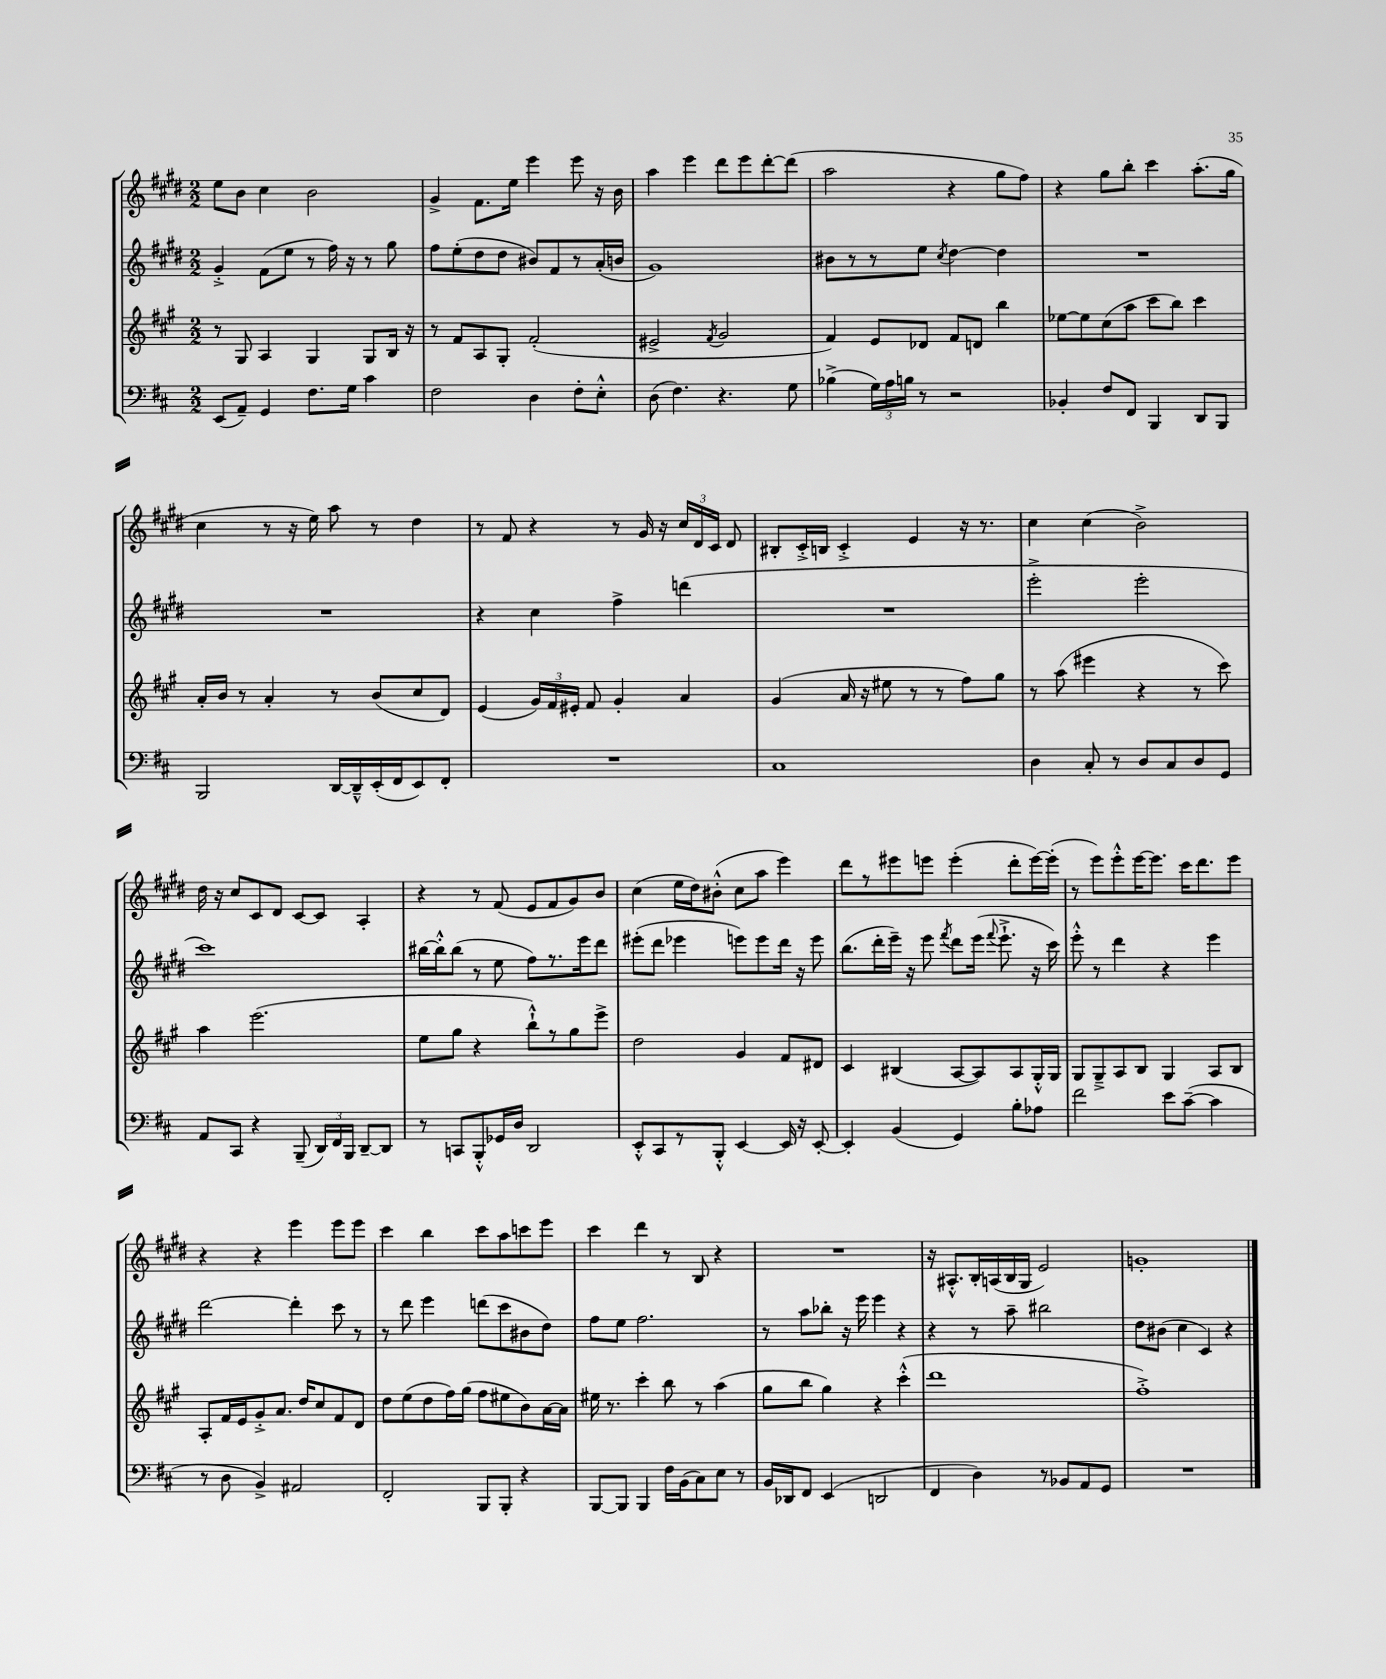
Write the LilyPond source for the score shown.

<<
\new StaffGroup <<
\new Staff = "s0" {
    \clef treble \key e \major \numericTimeSignature \time 2/2
    \autoBeamOff e''8[ b'8] cis''4 b'2 |
    gis'4-> fis'8.[ e''16] e'''4 e'''8 r16 b'16 |
    a''4 e'''4 dis'''8[ e'''8 dis'''8~-. dis'''8]( |
    a''2 r4 gis''8[ fis''8]) |
    r4 gis''8[ b''8]-. cis'''4 a''8.[-.( gis''16] |
    cis''4 r8 r16 e''16) a''8 r8 dis''4 |
    r8 fis'8 r4 r8 gis'16 r16 \tuplet 3/2 { cis''16[ dis'16 cis'16] } dis'8 |
    bis8[-. cis'16-.-> b16] cis'4-.-> e'4 r16 r8. |
    cis''4 cis''4( b'2->) |
    dis''16 r16 cis''8[ cis'8 dis'8] cis'8[~ cis'8] a4-. |
    r4 r8 fis'8( e'8[ fis'8 gis'8) b'8] |
    cis''4( e''16[ dis''16) bis'8]-.-^( cis''8[ a''8] e'''4) |
    dis'''8[ r8 eis'''8 e'''8] e'''4-.( dis'''8[-. e'''16~) e'''16]-.( |
    r8 e'''8[) e'''8-.-^ e'''16~ e'''8.] cis'''16[ dis'''8. e'''8] |
    r4 r4 e'''4 e'''8[ e'''8] |
    cis'''4 b''4 cis'''8[ a''8 c'''8 e'''8] |
    cis'''4 dis'''4 r8 b8 r4 |
    R1 |
    r16 ais8.[-.-^ b16-. a16( b16 gis16] e'2) |
    g'1-. \bar "|." |
}
\new Staff = "s1" {
    \clef treble \key e \major \numericTimeSignature \time 2/2
    \autoBeamOff gis'4-.-> fis'8[( e''8] r8 fis''16) r16 r8 gis''8 |
    fis''8[ e''8-.( dis''8 dis''8] bis'8[) fis'8 r8 a'16-.( b'16] |
    gis'1) |
    bis'8[ r8 r8 e''8] \acciaccatura { cis''8 } dis''4~ dis''4 |
    R1 |
    R1 |
    r4 cis''4 fis''4-> d'''4( |
    R1 |
    e'''2-.-> e'''2-. |
    cis'''1) |
    bis''16[~ bis''16-.-^ bis''8]( r8 e''8 fis''8[) r8. e'''16 dis'''8] |
    eis'''8[-.( dis'''8] ees'''4 e'''8[) e'''8 dis'''16] r16 e'''8 |
    b''8.[( dis'''16-. e'''16]--) r16 e'''8 \acciaccatura { fis'''8 } dis'''8[ e'''16]( \appoggiatura { fis'''8 } e'''8.-!-> r16 cis'''16) |
    e'''8-.-^ r8 dis'''4 r4 e'''4 |
    dis'''2~ dis'''4-. cis'''8 r8 |
    r8 dis'''8 e'''4 d'''8[( cis'''8 bis'8 dis''8]) |
    fis''8[ e''8] fis''2. |
    r8 a''8[ bes''8]-. r16 e'''16 e'''4 r4 |
    r4 r8 a''8-- bis''2 |
    dis''8[ bis'8]( cis''4 cis'4) r4 \bar "|." |
}
\new Staff = "s2" {
    \clef treble \key a \major \numericTimeSignature \time 2/2
    \autoBeamOff r8 gis8 a4 gis4 gis8[ b16] r16 |
    r8 fis'8[ a8 gis8]-. fis'2-.( |
    eis'2-> \acciaccatura { fis'8 } gis'2 |
    fis'4) e'8[ des'8] fis'8[ d'8] b''4 |
    ees''8[~ ees''8 cis''8( a''8] cis'''8[ b''8]) cis'''4 |
    a'16[-. b'16] r8 a'4-. r8 b'8[( cis''8 d'8]) |
    e'4( \tuplet 3/2 { gis'16[) fis'16 eis'16]-. } fis'8 gis'4-. a'4 |
    gis'4( a'16 r16 eis''8 r8 r8 fis''8[) gis''8] |
    r8 a''8( eis'''4 r4 r8 cis'''8) |
    a''4 e'''2.( |
    e''8[ gis''8] r4 b''8[-!-^) r8 gis''8 e'''8]-> |
    d''2 gis'4 fis'8[ dis'8] |
    cis'4 bis4( a8[~ a8) a8 gis16-.-^ gis16] |
    gis8[ gis8---> a8 b8] gis4 a8[ b8] |
    a8[-. fis'16 e'16 gis'8-.-> a'8.] d''16[ cis''8 fis'8 d'8] |
    d''8[ e''8( d''8 fis''16) gis''16]( fis''8[ eis''8 b'8) a'16~ a'16] |
    eis''16 r8. cis'''4-. b''8 r8 a''4( |
    gis''8[ b''8] gis''4) r4 cis'''4-.-^( |
    d'''1 |
    fis''1-.->) \bar "|." |
}
\new Staff = "s3" {
    \clef bass \key d \major \numericTimeSignature \time 2/2
    \autoBeamOff e,8[( a,8]--) g,4 fis8.[ g16] cis'4 |
    fis2 d4 fis8[-. e8]-.-^ |
    d8( fis4.) r4. g8 |
    bes4->( \tuplet 3/2 { g16[) a16 b16] } r8 r2 |
    bes,4-. fis8[ fis,8] b,,4 d,8[ b,,8] |
    b,,2 d,16[~ d,16---^ e,16-.( fis,16 e,8) fis,8]-. |
    R1 |
    cis1 |
    d4 cis8-. r8 d8[ cis8 d8 g,8] |
    a,8[ cis,8] r4 b,,8--( \tuplet 3/2 { d,16[) fis,16 b,,16] } d,8[~-- d,8] |
    r8 c,8[ b,,8-.-^ ges,16 d16] d,2 |
    e,8[-.-^ cis,8 r8 b,,8]-.-^ e,4~ e,16 r16 e,8~-. |
    e,4-. b,4( g,4) b8[-. aes8] |
    fis'2 e'8[ cis'8]~--( cis'4 |
    r8 d8 b,4->) ais,2 |
    fis,2-. b,,8[ b,,8]-. r4 |
    b,,8[~ b,,8] b,,4 fis16[ b,16( cis8) e8] r8 |
    b,16[ des,16 fis,8] e,4( d,2 |
    fis,4 d4) r8 bes,8[ a,8 g,8] |
    R1 \bar "|." |
}
>>
>>
\layout { \context { \Score \remove "Bar_number_engraver" } }
